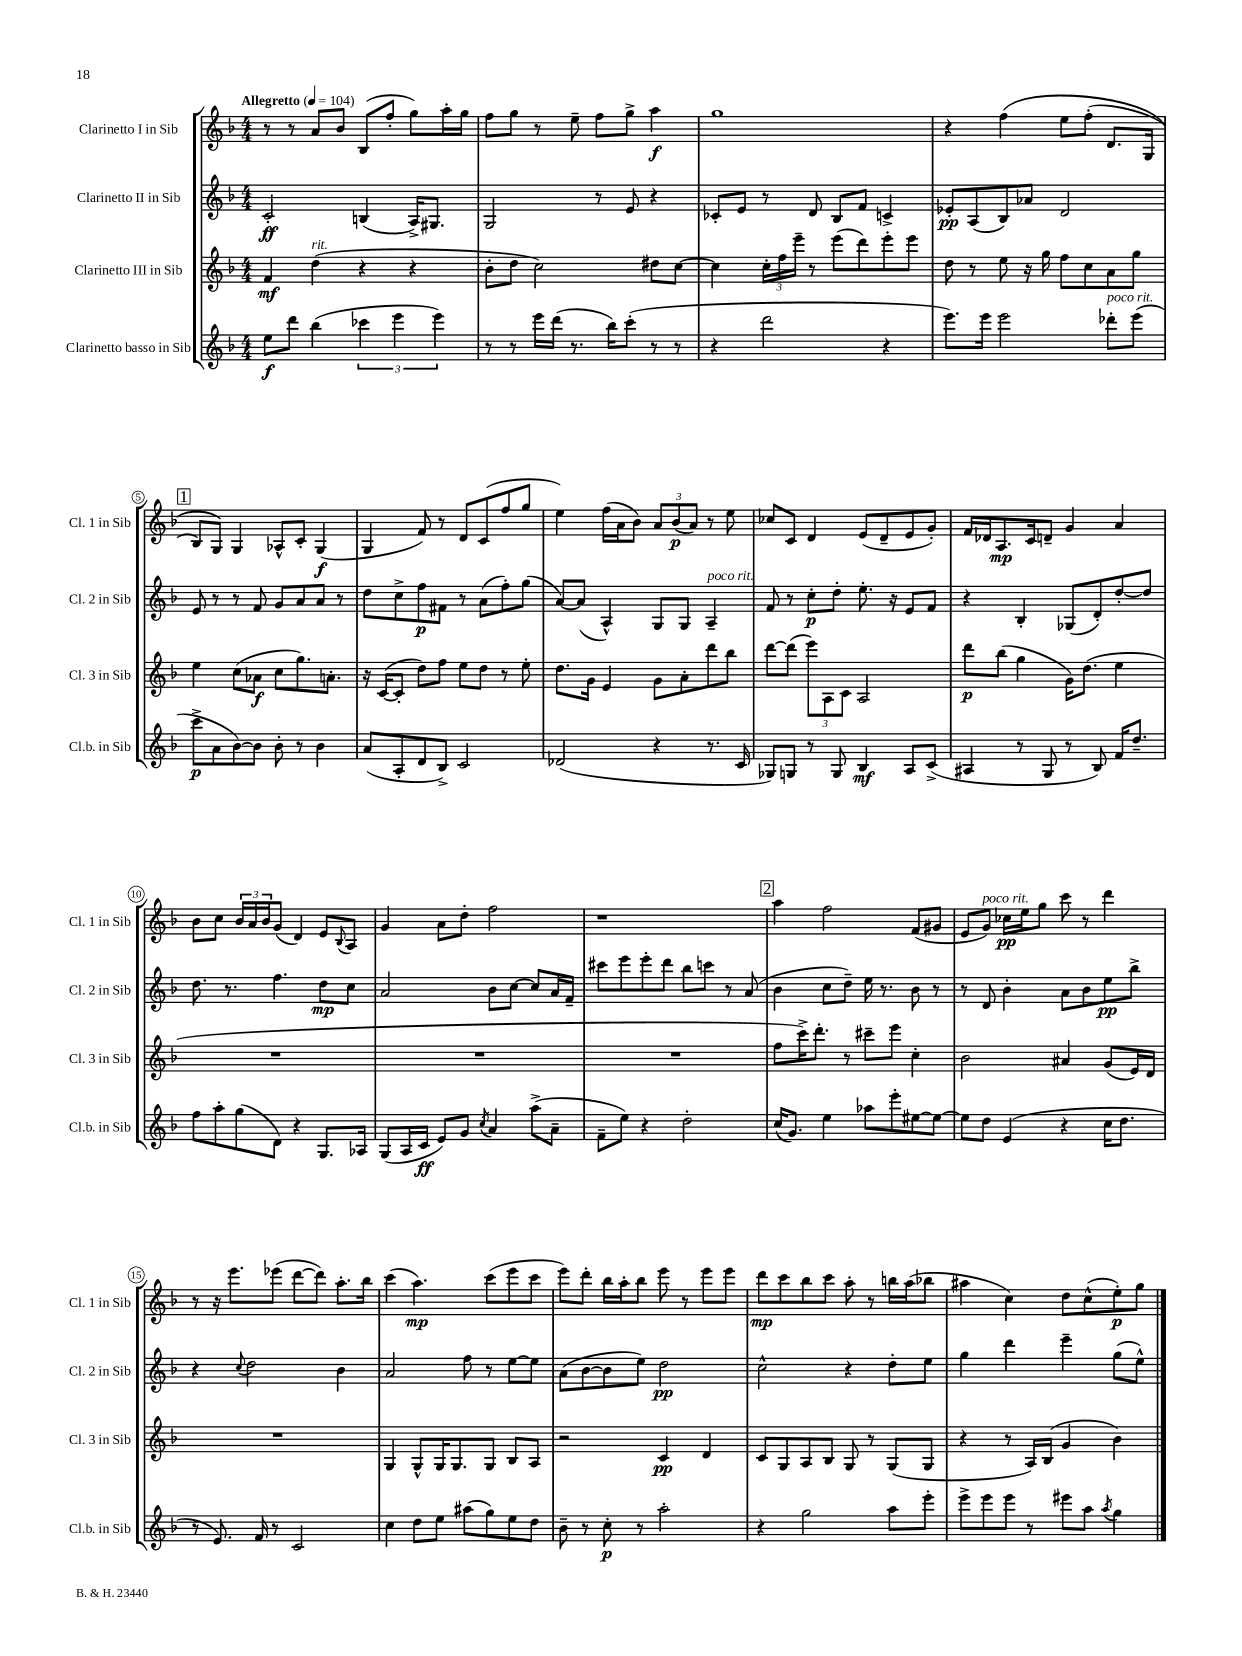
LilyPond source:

<<
\new StaffGroup <<
\new Staff = "s0" \with { instrumentName = "Clarinetto I in Sib" shortInstrumentName = "Cl. 1 in Sib" } {
    \clef treble \key f \major \numericTimeSignature \time 4/4 \tempo "Allegretto" 4 = 104
    r8 r8 a'8 bes'8 bes8( f''8-. g''8) a''16-. g''16 |
    f''8 g''8 r8 e''8-- f''8 g''8-> a''4\f |
    g''1 |
    r4 f''4\( e''8 f''8-.( d'8. g16 |
    \mark \markup { \box "1" } bes8) g8\) g4 aes8-^ c'8-. g4\f( |
    g4 f'8) r8 d'8 c'8( f''8 g''8 |
    e''4) f''16( a'16 bes'8) \tuplet 3/2 { a'8 bes'8\p( a'8) } r8 e''8 |
    ces''8 c'8 d'4 e'8( d'8-- e'8 g'8-.) |
    f'16 des'16 a8.\mp c'16 d'8-- g'4 a'4 |
    bes'8 c''8 \tuplet 3/2 { bes'16 a'16 bes'16 } g'8( d'4) e'8 \appoggiatura { bes8 } a8 |
    g'4 a'8 d''8-. f''2 |
    r1 |
    \mark \markup { \box "2" } a''4 f''2 f'8( gis'8 |
    e'8 g'8^\markup { \italic "poco rit." }) ces''16\pp e''16 g''8 c'''8 r8 d'''4 |
    r8 r16 e'''8. ees'''8( d'''8~ d'''8) a''8.-. bes''16 |
    c'''4( a''4.\mp) c'''8( e'''8 c'''8 |
    e'''8) d'''8-. bes''16 a''16-. bes''8 e'''8 r8 e'''8 e'''8 |
    d'''8\mp c'''8 bes''8 c'''8 a''8-. r8 b''16 a''16( bes''8 |
    ais''4 c''4) d''8 c''8-^( e''8-.\p) g''8 \bar "|." |
}
\new Staff = "s1" \with { instrumentName = "Clarinetto II in Sib" shortInstrumentName = "Cl. 2 in Sib" } {
    \clef treble \key f \major \numericTimeSignature \time 4/4
    c'2-.\ff b4( a16->) gis8. |
    g2 r8 e'8 r4 |
    ces'8-. e'8 r8 d'8 bes8 f'8 c'4-> |
    ees'8-.\pp a8( bes8) aes'8 d'2 |
    \mark \markup { \box "1" } e'8 r8 r8 f'8 g'8 a'8 a'8 r8 |
    d''8 c''8-> f''8\p fis'8 r8 a'8( f''8-.) g''8( |
    a'8~) a'8( a4-^) g8 g8 a4--^\markup { \italic "poco rit." } |
    f'8 r8 c''8-.\p d''8-. e''8.-. r16 e'8 f'8 |
    r4 bes4-. ges8( d'8-.) d''8~-. d''8 |
    d''8. r8. f''4. d''8\mp c''8 |
    a'2 bes'8 c''8~ c''8 a'16 f'16-- |
    cis'''8 e'''8 e'''8-. d'''8 bes''8 c'''8 r8 a'8( |
    \mark \markup { \box "2" } bes'4 c''8 d''8--) e''16 r8. bes'8 r8 |
    r8 d'8 bes'4-. a'8 bes'8 e''8\pp bes''8-> |
    r4 \appoggiatura { c''8 } d''2 bes'4 |
    a'2 f''8 r8 e''8~ e''8 |
    a'8( bes'8~ bes'8 e''8) d''2\pp |
    c''2-^ r4 d''8-. e''8 |
    g''4 d'''4 e'''4-- g''8( e''8-^) \bar "|." |
}
\new Staff = "s2" \with { instrumentName = "Clarinetto III in Sib" shortInstrumentName = "Cl. 3 in Sib" } {
    \clef treble \key f \major \numericTimeSignature \time 4/4
    f'4\mf d''4^\markup { \italic "rit." }( r4 r4 |
    bes'8-. d''8 c''2) dis''8 c''8~ |
    c''4 \tuplet 3/2 { c''16-. f''16 e'''16-- } r8 e'''8( d'''8) e'''8-. e'''8 |
    d''8 r8 e''8 r16 g''16 f''8 c''8 a'8 g''8 |
    \mark \markup { \box "1" } e''4 c''8( aes'8\f c''8 g''8.) a'8.-. |
    r16 c'16~( c'8-. d''8) f''8 e''8 d''8 r8 e''8-. |
    d''8. g'16 e'4 g'8 a'8-. d'''8 bes''8 |
    d'''8~ d'''8( \tuplet 3/2 { e'''8) a8 c'8 } a2 |
    d'''8\p bes''8( g''4 g'16) d''8.( e''4 |
    R1 |
    R1 |
    R1 |
    \mark \markup { \box "2" } f''8 c'''16->) d'''8.-. r8 cis'''8-- e'''8 c''4-. |
    bes'2 ais'4 g'8( e'16) d'16 |
    R1 |
    g4 g8-^ g16 g8. g8 bes8 a8 |
    r2 c'4\pp d'4 |
    c'8 g8 a8 bes8 g8 r8 g8( g8 |
    r4 r8 a16) bes16( g'4 bes'4) \bar "|." |
}
\new Staff = "s3" \with { instrumentName = "Clarinetto basso in Sib" shortInstrumentName = "Cl.b. in Sib" } {
    \clef treble \key f \major \numericTimeSignature \time 4/4
    e''8\f d'''8 bes''4( \tuplet 3/2 { ces'''4 e'''4 e'''4) } |
    r8 r8 e'''16 d'''16( r8. bes''16) c'''8-.( r8 r8 |
    r4 d'''2 r4 |
    e'''8.) e'''16 e'''2 des'''8-.^\markup { \italic "poco rit." } e'''8( |
    \mark \markup { \box "1" } c'''8->\p a'8 bes'8~) bes'8 bes'8-. r8 bes'4 |
    a'8( a8-. d'8 bes8->) c'2 |
    des'2( r4 r8. c'16 |
    ges8) g8 r8 g8 bes4\mf a8 c'8->( |
    ais4 r8 g8 r8 bes8) f'16 d''8.-- |
    f''8 a''8-. g''8( d'8) r4 g8. aes16 |
    g8( a16 c'16\ff e'8) g'8 \acciaccatura { c''8 } a'4 a''8->( a'8-- |
    f'8-- e''8) r4 d''2-. |
    \mark \markup { \box "2" } c''16( g'8.) e''4 aes''8 e'''8-. eis''8~ eis''8~ |
    eis''8 d''8 e'4( r4 c''16 d''8. |
    r8 e'8.) f'16 r8 c'2 |
    c''4 d''8 e''8 ais''8( g''8) e''8 d''8 |
    bes'8-- r8 c''8-.\p r8 a''2-. |
    r4 g''2 a''8 e'''8-. |
    e'''8-> e'''8 e'''8 r8 eis'''8 a''8 \acciaccatura { a''8 } g''4 \bar "|." |
}
>>
>>
\layout { \context { \Score \override BarNumber.stencil = #(make-stencil-circler 0.1 0.3 ly:text-interface::print) } }
